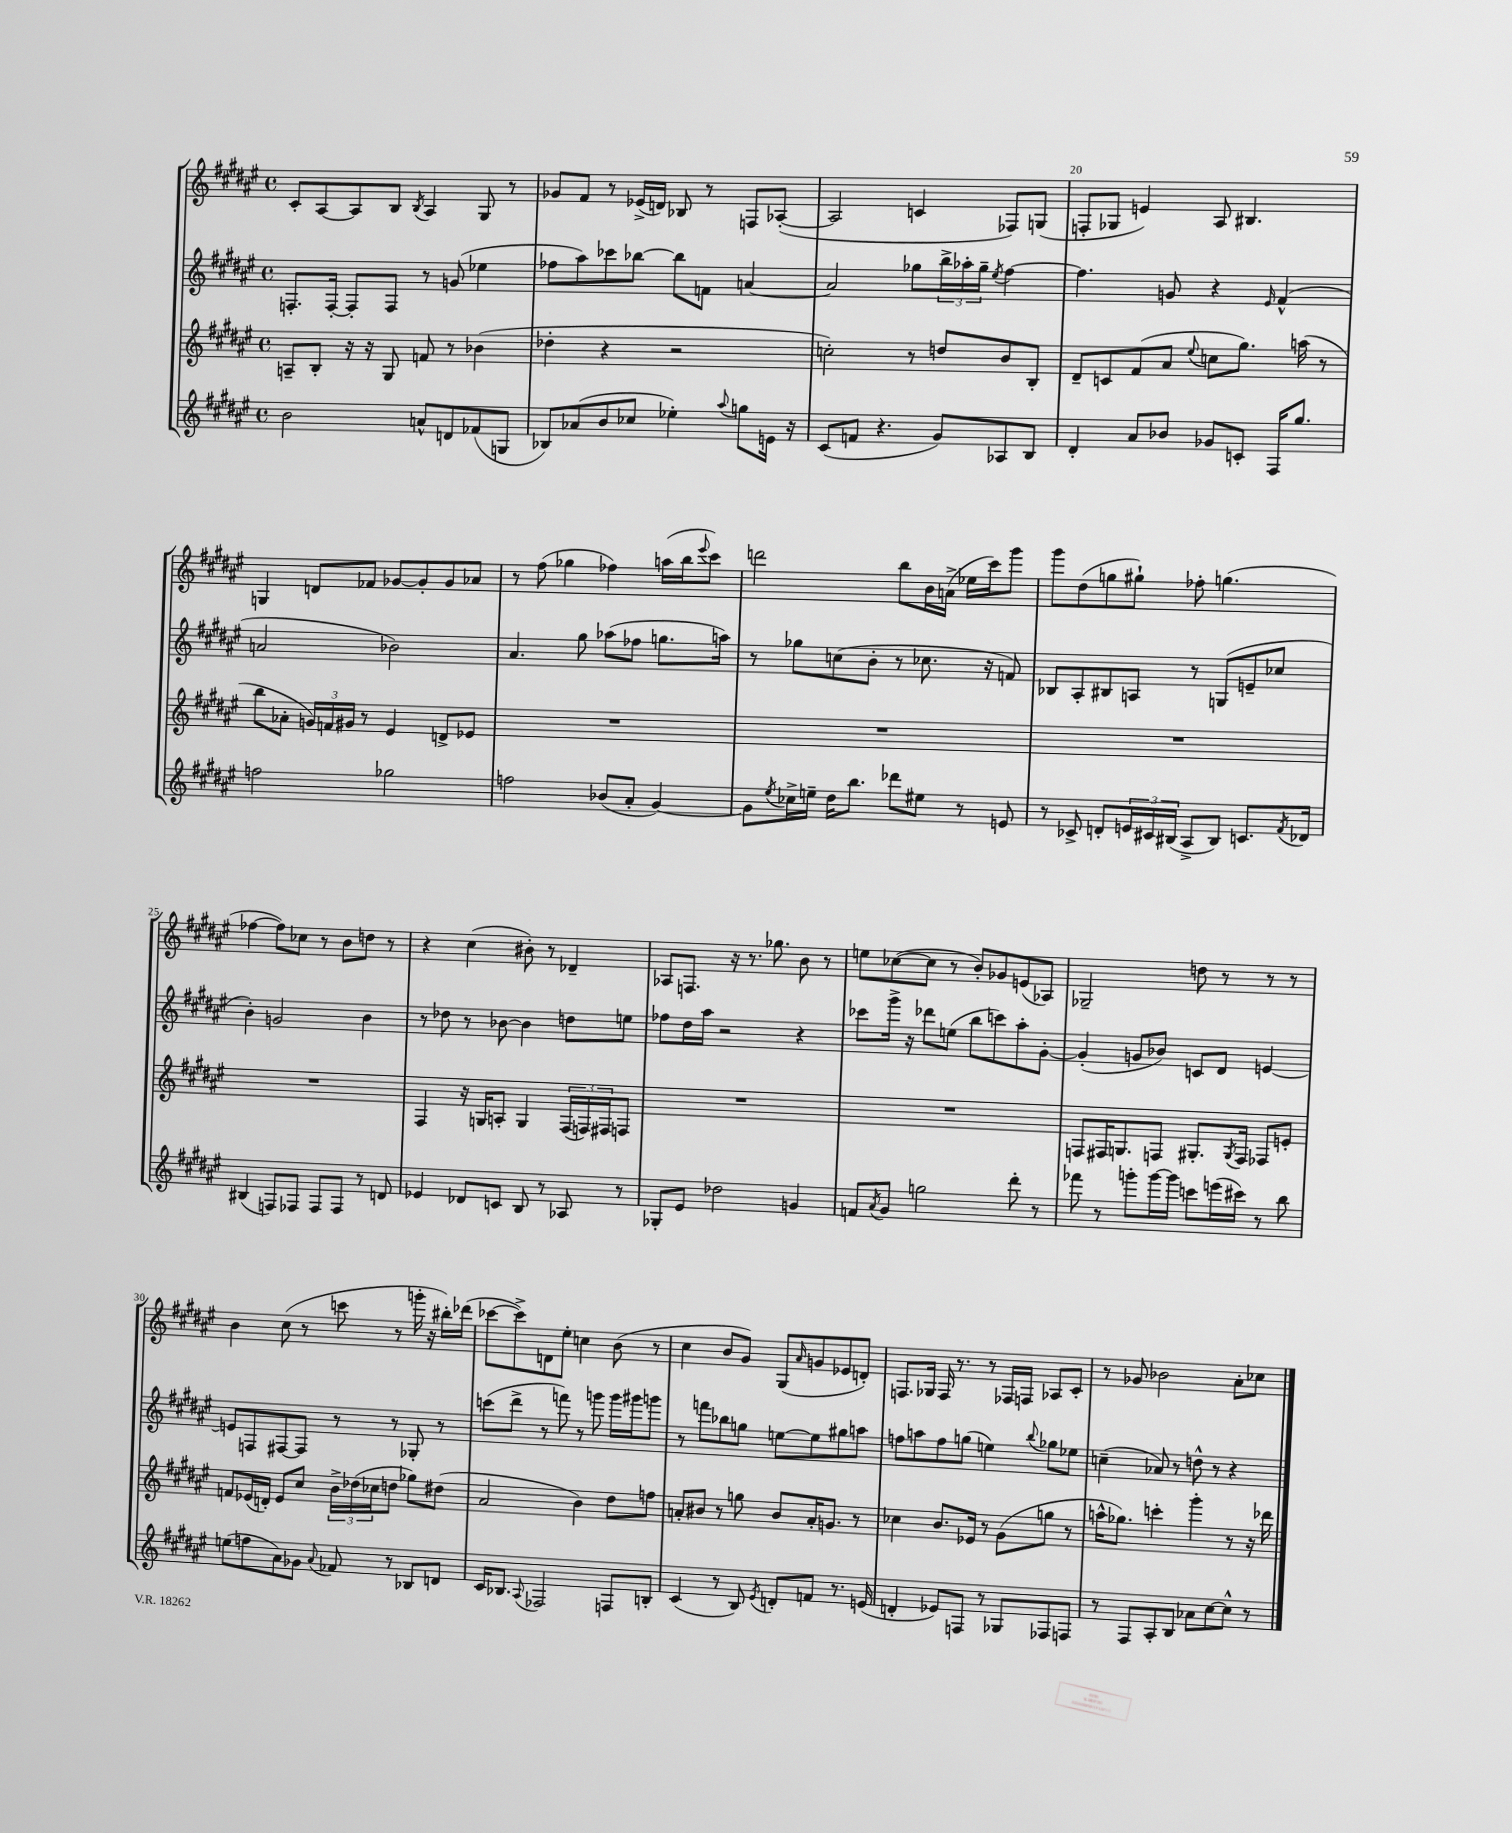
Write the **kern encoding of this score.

**kern	**kern	**kern	**kern
*part4	*part3	*part2	*part1
*staff4	*staff3	*staff2	*staff1
*clefG2	*clefG2	*clefG2	*clefG2
*k[f#c#g#d#a#e#]	*k[f#c#g#d#a#e#]	*k[f#c#g#d#a#e#]	*k[f#c#g#d#a#e#]
*M4/4	*M4/4	*M4/4	*M4/4
*met(c)	*met(c)	*met(c)	*met(c)
=17	=17	=17	=17
2b\	8An~/L	8.Fn'/L	8c#'/L
.	8B'/J	.	[8A#/
.	.	[16F'/Jk	.
.	16r	8F'/L]	8A#/]
.	16r	.	.
.	8G#/	8F/J	8B/J
.	.	.	8qB/
8an^^/L	8fn/	8r	4A#/
8dn/	8r	(8gn/	.
(8f-X/	(4b-X\	4ee-X\	8G#/
8Gn/J	.	.	8r
=18	=18	=18	=18
8B-X/L)	4dd-X'\	8ff-X\L	8g-X/L
(8a-X/	.	8aa#\)	8f#/J
8b/	4r	8ccc-X\	8r
8cc-X/J	.	[8bb-X\J	(16e-X^/LL
.	.	.	16dn/JJ)
4ee-X'\)	2r	8bb-\L]	8B-X/
.	.	8fn\J	8r
8qqaa#/	.	.	.
8ggn\L	.	[4an/	8Fn/L
16en\Jk	.	.	([8A-X'/J
16r	.	.	.
=19	=19	=19	=19
(8c#/L	2ccn'\)	2a/]	2A-/]
8fn/J	.	.	.
4.r	.	.	.
.	8r	8gg-X\L	4cn/
8g#/L)	8ddn/L	24bb^\L	.
.	.	24aa-X'\	.
.	.	24gg-~\JJ	.
.	.	8qee#/	.
8A-X/	8b/	[4ff#\	8F-X/L)
8B/J	8B'/J	.	(8Gn/J
=20	=20	=20	=20
4d#'/	8d#~/L	4.ff#\]	8Fn'/L
.	8cn/	.	8G-X/J
8a#/L	(8f#/	.	4en/)
8b-X/J	8a#/J	8gn/	.
.	8qqee#/	.	.
8g-X/L	8ccn\L	4r	8A#/
8cn'/J	8.gg#\J)	.	4.B#X/
.	.	16qqe#/	.
16F#/KL	.	(4f#^^/	.
8.gg#/J	(16aan\	.	.
.	8r	.	.
!!LO:LB:g=z
=21	=21	=21	=21
2ffn\	8bb\L	2an/	4Gn/
.	8a-X'\J	.	.
.	24gn/LL)	.	8dn/L
.	24fn/	.	.
.	24g#X/JJ	.	.
.	8r	.	8f-X/J
2gg-X\	4e#/	2b-X\)	[8g-X/L
.	.	.	8g-'/]
.	8dn^/L	.	8g-/
.	8e-X/J	.	8a-X/J
=22	=22	=22	=22
2ffn\	1r	4.a#/	8r
.	.	.	(8ff#\
.	.	.	4gg-X\
.	.	8gg#\	.
(8b-X/L	.	(8aa-X\L	4ff-X\)
8a#'/J	.	8ff-X\J	.
[4g#/)	.	8.ggn\L	(16aan\LL
.	.	.	16bb\J
.	.	.	8qqeee#/
.	.	.	8ccc#\J)
.	.	16aan\Jk)	.
=23	=23	=23	=23
8g#\L]	1r	8r	2dddn\
8qee#/	.	.	.
16cc-X^\L	.	8gg-X\L	.
16een~\JJ	.	.	.
16dd#\KL	.	(8ccn\	.
8.bb\J	.	.	.
.	.	8b'\J	.
8ddd-X\L	.	8r	8bb\L
8ee#X\J	.	8.cc-X\	16b\L
.	.	.	(16an^\JJ
8r	.	.	16ee-X\LL
.	.	16r	16ccc#\J)
8en/	.	8fn/)	8ggg#\J
=24	=24	=24	=24
8r	1r	8B-X/L	8ggg#\L
8c-X^/	.	8A#'/	(8dd#\
8dn'/L	.	8B#X/	8ggn\
24en/L	.	8An/J	8gg#X`\J)
24c#X/	.	.	.
(24B#X/JJ	.	.	.
8A#^/L	.	8r	8ff-X'\
8B#/J)	.	(8Gn/L	(4.ggn\
8.cn/L	.	8en~/	.
.	.	8cc-X/J	.
8qf#/	.	.	.
16d-X/Jk	.	.	.
!!LO:LB:g=z
=25	=25	=25	=25
(4B#X/	1r	4b'\)	[4ff-X\
8Fn/L)	.	2gn/	8ff-\L])
8F-X/J	.	.	8cc-X\J
8F-/L	.	.	8r
8F-/J	.	.	8b\L
8r	.	4b\	8ddn\J
8dn/	.	.	8r
=26	=26	=26	=26
4e-X/	4F#/	8r	4r
.	.	8dd-X\	.
8d-X/L	16r	8r	(4cc#\
.	16Gn/KL	.	.
8cn/J	8An'/J	[8b-X\	.
8B/	4G/	4b-\]	8b#X'\)
8r	.	.	8r
8A-X/	(24F#/LL	8ddn\L	4d-X~/
.	24Fn/)	.	.
.	24F#X/J	.	.
8r	8Fn/J	8een\J	.
=27	=27	=27	=27
8G-X'/L	1r	8ff-X\L	8A-X/L
8e#/J	.	16dd#\L	8.Fn/J
.	.	16aa#\JJ	.
2dd-X\	.	2r	.
.	.	.	16r
.	.	.	8.r
.	.	.	8.gg-X\
4gn/	.	4r	8b\
.	.	.	8r
=28	=28	=28	=28
8fn/L	1r	8ccc-X\L	8een\L
8qa#/	.	.	.
8g#/J	.	16ggg#^\Jk	([8cc-X\
.	.	16r	.
2ggn\	.	8ddd-X\L	8cc-\J]
.	.	(8een\J	8r
.	.	8bb\L	8b'/L)
.	.	8cccn\)	8g-X/
8ddd#'\	.	8aa#'\	(8en/
8r	.	[8g#'\J	8A-X/J)
=29	=29	=29	=29
8fff-X\	8Fn/L	(4g#'/]	2G-X~/
8r	16F#X/K	.	.
.	8.Gn/	.	.
8gggn'\L	.	8gn/L	.
[16ggg\L	8Fn/J	8b-X/J)	.
16ggg\JJ]	.	.	.
8cccn\L	8.G#X'/L	8cn/L	8ddn\
(16eeen\L	.	8d#/J	8r
.	8qG#/	.	.
16ccc#X\JJ)	16F/Jk	.	.
8r	8F-X/L	[4en/	8r
8bb\	8en'/J	.	8r
!!LO:LB:g=z
=30	=30	=30	=30
(8een\L	8fn/L	8en/L]	4b\
8ffn\	(16e-X/L	8Fn/	.
.	16dn'/JJ)	.	.
8a#\)	8e-/L	[8F#X/	(8cc#\
8g-X\J	8cc#/J	8F#/J]	8r
8qqa#/	.	.	.
8f-X/	24b^\LL	8r	8cccn\
.	(24dd-X\	.	.
.	24cc-X\J	.	.
8r	8ddn\J	8r	8r
8B-X/L	8gg-X\L)	8G-X'/	16gggn'\
.	.	.	16r
8dn/J	(8dd#X\J	8r	16bb#X'\LL)
.	.	.	(16ddd-X\JJ
=31	=31	=31	=31
16c#/KL	2a#/	(8cccn\L	[8ccc-X\L
8.B-X/J	.	.	.
.	.	8ddd#^\J	8ccc-^\])
8qqA#/	.	.	.
2F-X/	.	8r	8dn\
.	.	8fffn\)	8ee#'\J
.	4b\)	8r	4ccn\
.	.	8gggn\	.
8Fn/L	8dd#\L	16ggg\LL	(8b\
.	.	16ggg#X\J	.
8Bn'/J	8ffn\J	8gggn\J	8r
=32	=32	=32	=32
(4c#/	8an'/L	8r	4cc#\
.	8b#X/J	8fffn\L	.
8r	8r	8bb-X\	8b/L
8B/)	8ggn\	8ggn\J	8g#/J)
8qe#/	.	.	.
8dn'/L	8b#/L	[8een\L	(8G#/L
.	.	.	16qqa#/
8fn/J	16a'/K	8ee\]	8gn/
.	8.gn/J	.	.
8.r	.	8gg#X\	8e-X/
.	8r	8aan\J	8dn'/J)
(16en/	.	.	.
=33	=33	=33	=33
4dn'/	4cc-X\	8ffn\L	8.Fn/L
.	.	8aan\	.
.	.	.	16G-X/Jk
8e-X/L)	8.b/L	8ff\	16F/
.	.	.	8.r
8Fn/J	.	(8ggn\J	.
.	16e-X/Jk	.	.
8r	8r	4een\)	8r
8G-X/L	(8g#\L	.	16F-X/LL
.	.	.	16Fn/JJ
.	.	8qqbb/	.
8F-X/	8ggn\J	8gg-X\L	8A-X/L
8Fn/J	8r	8ee-X\J	8c#'/J
=34	=34	=34	=34
8r	16aan^^\KL	(4ccn~\	8r
.	8.gg-X\J)	.	.
8F#/L	.	.	8g-X/
8A#'/	4cccn'\	8a-X/)	2b-X\
8B/J	.	8r	.
8a-X\L	4ggg#'\	8ddn^^\	.
[8cc#\	.	8r	.
8cc#^^\J]	8r	4r	8a#'\L
8r	16r	.	8cc-X\J
.	16ddd-X\	.	.
==	==	==	==
*-	*-	*-	*-
